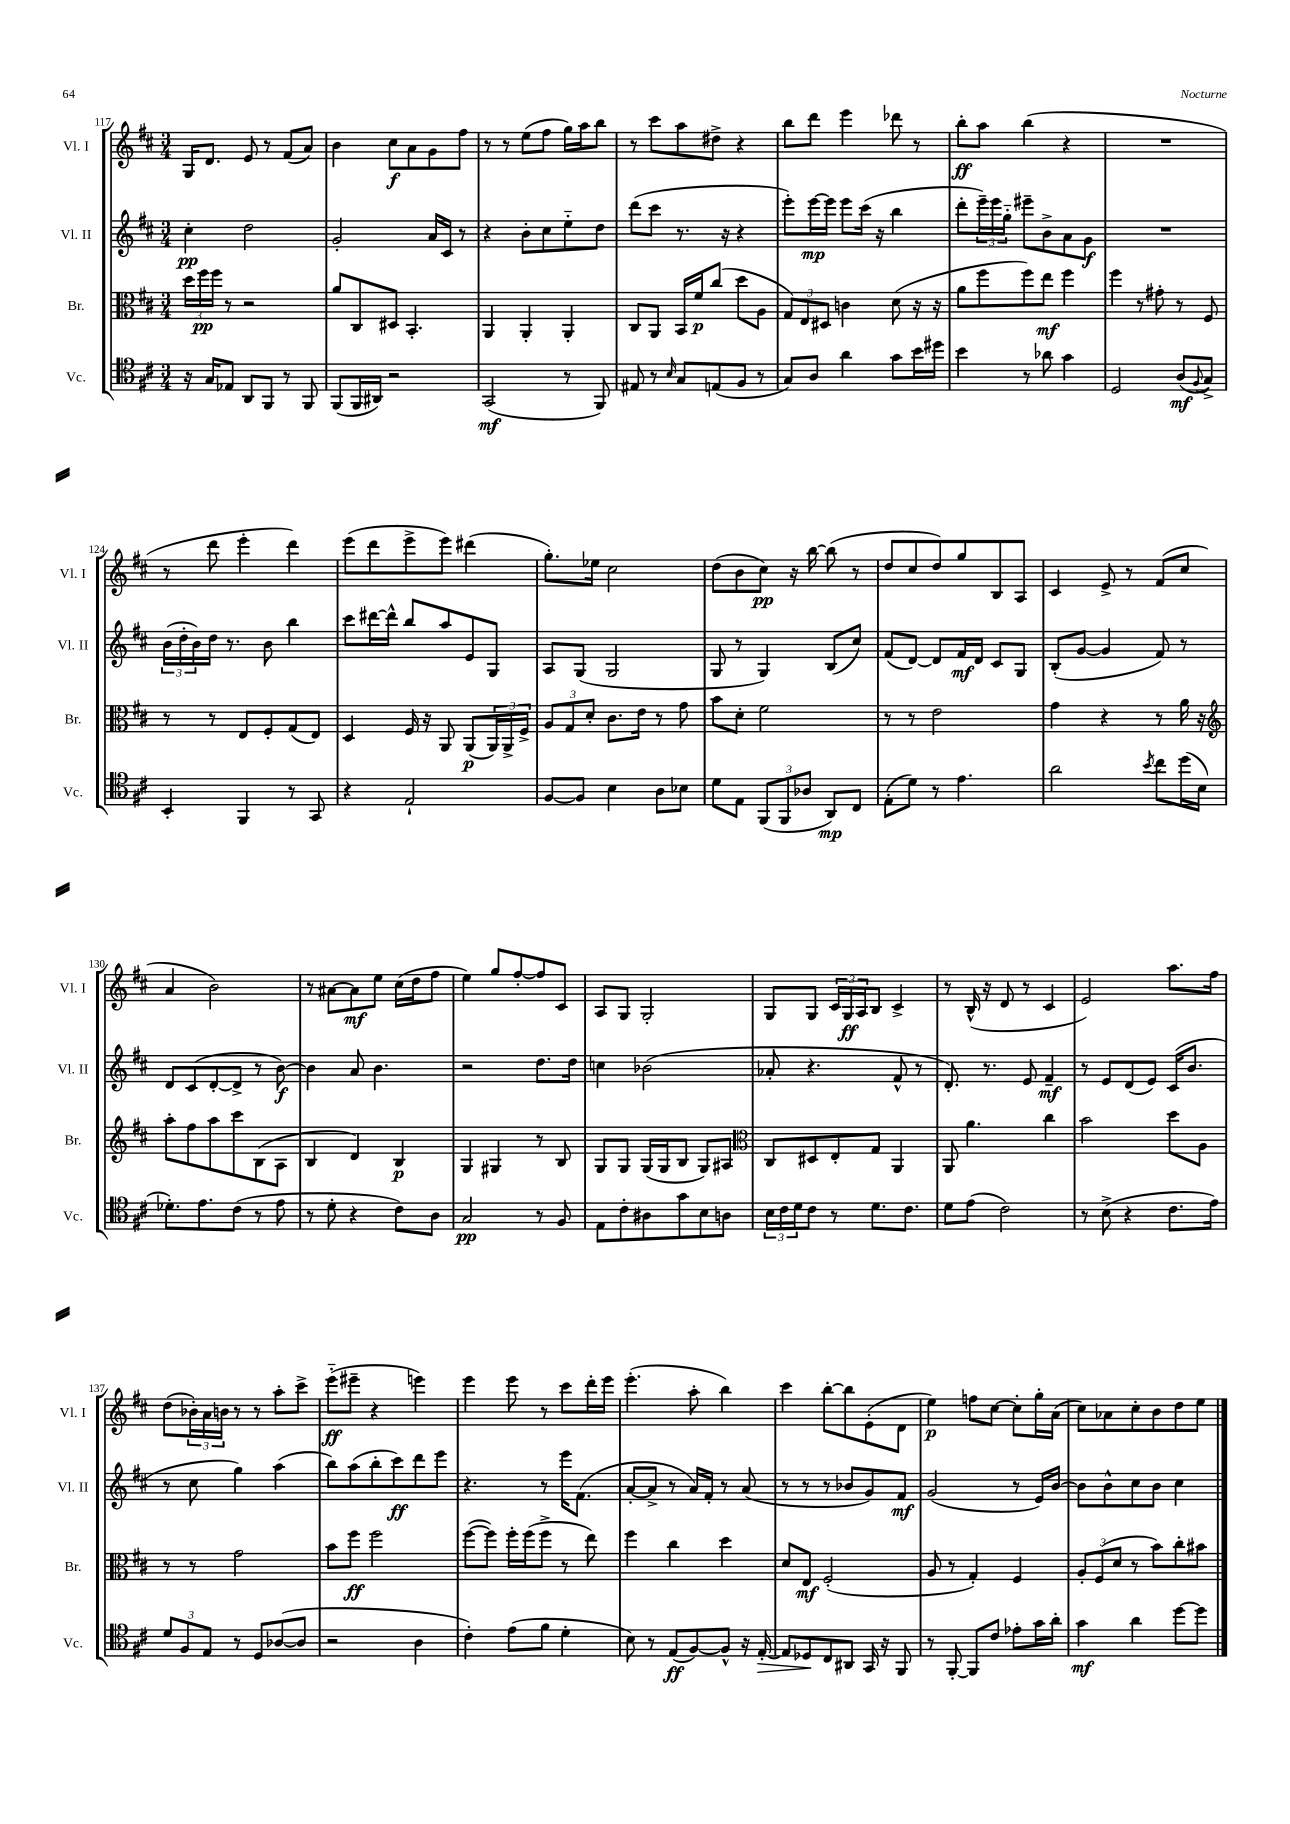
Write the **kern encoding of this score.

**kern	**dynam	**kern	**dynam	**kern	**dynam	**kern	**dynam
*part4	*part4	*part3	*part3	*part2	*part2	*part1	*part1
*staff4	*staff4	*staff3	*staff3	*staff2	*staff2	*staff1	*staff1
*I"Vc.	*	*I"Br.	*	*I"Vl. II	*	*I"Vl. I	*
*I'Vc.	*	*I'Br.	*	*I'Vl. II	*	*I'Vl. I	*
*clefC4	*	*clefC3	*	*clefG2	*	*clefG2	*
*k[f#c#]	*	*k[f#c#]	*	*k[f#c#]	*	*k[f#c#]	*
*M3/4	*	*M3/4	*	*M3/4	*	*M3/4	*
=117	=117	=117	=117	=117	=117	=117	=117
16r	.	24dd\LL	.	4cc#'\	pp	16G/KL	.
.	.	24ff#\	pp	.	.	.	.
16G/KL	.	.	.	.	.	8.d/J	.
.	.	24ff#\JJ	.	.	.	.	.
8E-X/J	.	8r	.	.	.	.	.
8AA/L	.	2r	.	2dd\	.	8e/	.
8FF#/J	.	.	.	.	.	8r	.
8r	.	.	.	.	.	(8f#/L	.
8FF#/	.	.	.	.	.	8a/J)	.
=118	=118	=118	=118	=118	=118	=118	=118
(8FF#/L	.	8a/L	.	2g'/	.	4b\	.
16FF#/L	.	8C#/	.	.	.	.	.
16AA#X/JJ)	.	.	.	.	.	.	.
2r	.	8D#X/J	.	.	.	8cc#\L	f
.	.	4.BB'/	.	.	.	8a\	.
.	.	.	.	16a/LL	.	8g\	.
.	.	.	.	16c#/JJ	.	.	.
.	.	.	.	8r	.	8ff#\J	.
=119	=119	=119	=119	=119	=119	=119	=119
(2GG/	mf	4AA/	.	4r	.	8r	.
.	.	.	.	.	.	8r	.
.	.	4AA'/	.	8b'\L	.	(8ee\L	.
.	.	.	.	8cc#\	.	8ff#\J	.
8r	.	4AA'/	.	8ee\	.	16gg\LL)	.
.	.	.	.	.	.	16aa\J	.
8FF#/)	.	.	.	8dd\J	.	8bb\J	.
=120	=120	=120	=120	=120	=120	=120	=120
8E#X/	.	8C#/L	.	(8ddd\L	.	8r	.
8r	.	8AA/J	.	8ccc#\J	.	8ccc#\L	.
16qqB/	.	.	.	.	.	.	.
8G/L	.	16BB/LL	.	8.r	.	8aa\	.
.	.	16f#/J	p	.	.	.	.
(8En/	.	(8cc#/J	.	.	.	8dd#X^\J	.
.	.	.	.	16r	.	.	.
8F#/J	.	8dd\L	.	4r	.	4r	.
8r	.	8A\J	.	.	.	.	.
=121	=121	=121	=121	=121	=121	=121	=121
8G/L)	.	12G/L)	.	8eee'\L)	.	8bb\L	.
.	.	12E/	.	.	.	.	.
8A/J	.	.	.	[16eee\L	mp	8ddd\J	.
.	.	12D#X/J	.	.	.	.	.
.	.	.	.	16eee\JJ]	.	.	.
4a\	.	4cn\	.	8eee\L	.	4eee\	.
.	.	.	.	(16ccc#\Jk	.	.	.
.	.	.	.	16r	.	.	.
8g\L	.	(8d\	.	4bb\	.	8ddd-X\	.
16b\L	.	16r	.	.	.	8r	.
16dd#X\JJ	.	16r	.	.	.	.	.
=122	=122	=122	=122	=122	=122	=122	=122
4b\	.	8a\L	.	8ddd'\L	.	8bb'\L	ff
.	.	8ff#\	.	24eee~\L)	.	8aa\J	.
.	.	.	.	24eee\	.	.	.
.	.	.	.	24gg\JJ	.	.	.
8r	.	8ff#\)	.	8eee#X~\L	.	(4bb\	.
8a-X\	.	8ee\J	mf	8b^\	.	.	.
4g\	.	4ff#\	.	8a\	.	4r	.
.	.	.	.	8g\J	f	.	.
=123	=123	=123	=123	=123	=123	=123	=123
2D/	.	4ff#\	.	2.r	.	2.r	.
.	.	8r	.	.	.	.	.
.	.	8g#X'\	.	.	.	.	.
(8A/L	mf	8r	.	.	.	.	.
8qqF#/	.	.	.	.	.	.	.
8G^/J)	.	8F#/	.	.	.	.	.
!!LO:LB:g=z
=124	=124	=124	=124	=124	=124	=124	=124
4BB'/	.	8r	.	(24b\LL	.	8r	.
.	.	.	.	24dd'\	.	.	.
.	.	.	.	24b\)	.	.	.
.	.	8r	.	16dd\JJ	.	8ddd\	.
.	.	.	.	8.r	.	.	.
4FF#/	.	8E/L	.	.	.	4eee'\	.
.	.	8F#'/	.	8b\	.	.	.
8r	.	(8G/	.	4bb\	.	4ddd\)	.
8GG/	.	8E/J)	.	.	.	.	.
=125	=125	=125	=125	=125	=125	=125	=125
4r	.	4D/	.	8ccc#\L	.	(8eee\L	.
.	.	.	.	[16ddd#X\L	.	8ddd\	.
.	.	.	.	16ddd#^^\JJ]	.	.	.
2E`/	.	16F#/	.	8bb/L	.	8eee^\	.
.	.	16r	.	.	.	.	.
.	.	8AA/	.	8aa/	.	8eee\J)	.
.	.	(8AA/L	p	8e/	.	(4ddd#X\	.
.	.	24AA/L)	.	8G/J	.	.	.
.	.	24AA^/	.	.	.	.	.
.	.	24F#^/JJ	.	.	.	.	.
=126	=126	=126	=126	=126	=126	=126	=126
[8F#/L	.	12A/L	.	8A/L	.	8.gg'\L)	.
.	.	12G/	.	.	.	.	.
8F#/J]	.	.	.	(8G/J	.	.	.
.	.	12d'/J	.	.	.	.	.
.	.	.	.	.	.	16ee-X\Jk	.
4B\	.	8.c#\L	.	2G/	.	2cc#\	.
.	.	16e\Jk	.	.	.	.	.
8A\L	.	8r	.	.	.	.	.
8B-X\J	.	8g\	.	.	.	.	.
=127	=127	=127	=127	=127	=127	=127	=127
8d\L	.	8b\L	.	8G/	.	(8dd\L	.
8E\J	.	8d'\J	.	8r	.	8b\	.
(12FF#/L	.	2f#\	.	4G/)	.	8cc#\J)	pp
12FF#/	.	.	.	.	.	.	.
.	.	.	.	.	.	16r	.
12A-X/J	.	.	.	.	.	.	.
.	.	.	.	.	.	[16bb\	.
8AA/L)	mp	.	.	(8B/L	.	(8bb\]	.
8C#/J	.	.	.	8cc#/J)	.	8r	.
=128	=128	=128	=128	=128	=128	=128	=128
(8E'\L	.	8r	.	(8f#/L	.	8dd/L	.
8d\J)	.	8r	.	[8d/J)	.	8cc#/	.
8r	.	2e\	.	8d/L]	.	8dd/)	.
4.e\	.	.	.	16f#/L	mf	8gg/	.
.	.	.	.	16d/JJ	.	.	.
.	.	.	.	8c#/L	.	8B/	.
.	.	.	.	8G/J	.	8A/J	.
=129	=129	=129	=129	=129	=129	=129	=129
2a\	.	4g\	.	(8B'/L	.	4c#/	.
.	.	.	.	[8g/J	.	.	.
.	.	4r	.	4g/]	.	8e^/	.
.	.	.	.	.	.	8r	.
8qb/	.	.	.	.	.	.	.
8cc#\L	.	8r	.	8f#/)	.	(8f#/L	.
(16dd\L	.	16a\	.	8r	.	8cc#/J	.
16B\JJ	.	16r	.	.	.	.	.
!!LO:LB:g=z
=130	=130	=130	=130	=130	=130	=130	=130
*	*	*clefG2	*	*	*	*	*
8.d-X'\L)	.	8aa'\L	.	8d/L	.	4a/	.
.	.	8ff#\	.	(8c#/	.	.	.
8.e\	.	.	.	.	.	.	.
.	.	8aa\	.	[8d'/	.	2b\)	.
(8c#\J	.	8ccc#\	.	8d^/J]	.	.	.
8r	.	(8B\	.	8r	.	.	.
8e\	.	8A\J	.	[8b\)	f	.	.
=131	=131	=131	=131	=131	=131	=131	=131
8r	.	4B/	.	4b\]	.	8r	.
8d'\	.	.	.	.	.	[8a#X\L	.
4r	.	4d/)	.	8a/	.	8a#\]	mf
.	.	.	.	4.b\	.	8ee\J	.
8c#\L)	.	4B/	p	.	.	(16cc#\LL	.
.	.	.	.	.	.	16dd\J	.
8A\J	.	.	.	.	.	8ff#\J	.
=132	=132	=132	=132	=132	=132	=132	=132
2G/	pp	4G/	.	2r	.	4ee\)	.
.	.	4G#X/	.	.	.	8gg/L	.
.	.	.	.	.	.	[8ff#'/	.
8r	.	8r	.	8.dd\L	.	8ff#/]	.
8F#/	.	8B/	.	.	.	8c#/J	.
.	.	.	.	16dd\Jk	.	.	.
=133	=133	=133	=133	=133	=133	=133	=133
8E\L	.	8G/L	.	4ccn\	.	8A/L	.
8c#'\	.	8G/J	.	.	.	8G/J	.
8A#X\	.	(16G/LL	.	(2b-X\	.	2G'/	.
.	.	16G/J	.	.	.	.	.
8g\	.	8B/J	.	.	.	.	.
8B\	.	8G/L)	.	.	.	.	.
8An\J	.	8A#X/J	.	.	.	.	.
=134	=134	=134	=134	=134	=134	=134	=134
*	*	*clefC3	*	*	*	*	*
24B\LL	.	8C#/L	.	8a-X'/	.	8G/L	.
24c#\	.	.	.	.	.	.	.
24d\J	.	.	.	.	.	.	.
8c#\J	.	8D#X/	.	4.r	.	8G/J	.
8r	.	8E'/	.	.	.	24c#/LL	.
.	.	.	.	.	.	24G/	ff
.	.	.	.	.	.	24A/J	.
8.d\L	.	8G/J	.	.	.	8B/J	.
.	.	4AA/	.	8f#^^/	.	4c#^/	.
8.c#\J	.	.	.	.	.	.	.
.	.	.	.	8r	.	.	.
=135	=135	=135	=135	=135	=135	=135	=135
8d\L	.	8AA/	.	8.d'/)	.	8r	.
(8e\J	.	4.a\	.	.	.	(16B^^/	.
.	.	.	.	8.r	.	16r	.
2c#\)	.	.	.	.	.	8d/	.
.	.	.	.	8e/	.	8r	.
.	.	4cc#\	.	4f#~/	mf	4c#/	.
=136	=136	=136	=136	=136	=136	=136	=136
8r	.	2b\	.	8r	.	2e/)	.
(8B^\	.	.	.	8e/L	.	.	.
4r	.	.	.	(8d/	.	.	.
.	.	.	.	8e/J)	.	.	.
8.c#\L	.	8dd\L	.	(16c#/KL	.	8.aa\L	.
.	.	.	.	8.b/J	.	.	.
.	.	8A\J	.	.	.	.	.
16e\Jk)	.	.	.	.	.	16ff#\Jk	.
!!LO:LB:g=z
=137	=137	=137	=137	=137	=137	=137	=137
12d/L	.	8r	.	8r	.	(8dd\L	.
12F#/	.	.	.	.	.	.	.
.	.	8r	.	8cc#\	.	24b-X'\L)	.
12E/J	.	.	.	.	.	24a\	.
.	.	.	.	.	.	24bn\JJ	.
8r	.	2g\	.	4gg\)	.	8r	.
8D/L	.	.	.	.	.	8r	.
([8A-X/	.	.	.	(4aa\	.	8aa'\L	.
8A-/J]	.	.	.	.	.	8ccc#^\J	.
=138	=138	=138	=138	=138	=138	=138	=138
2r	.	8b\L	.	8bb\L)	.	(8eee\L	ff
.	.	8ff#\J	ff	(8aa\	.	8eee#X~\J	.
.	.	2ff#\	.	8bb'\	.	4r	.
.	.	.	.	8ccc#\)	ff	.	.
4A\	.	.	.	8ddd\	.	4eeen\)	.
.	.	.	.	8eee\J	.	.	.
=139	=139	=139	=139	=139	=139	=139	=139
4c#'\)	.	([8ff#\L	.	4.r	.	4eee\	.
.	.	8ff#\J])	.	.	.	.	.
(8e\L	.	16ff#'\LL	.	.	.	8eee\	.
.	.	(16ff#\J	.	.	.	.	.
8f#\J	.	8ff#^\J	.	8r	.	8r	.
4d'\	.	8r	.	16eee\KL	.	8ccc#\L	.
.	.	.	.	(8.f#\J	.	.	.
.	.	8ee\)	.	.	.	16ddd'\L	.
.	.	.	.	.	.	16eee\JJ	.
=140	=140	=140	=140	=140	=140	=140	=140
8B\)	.	4ff#\	.	[8a'/L	.	(4.eee'\	.
8r	.	.	.	8a^/J]	.	.	.
(8E/L	ff	4cc#\	.	8r	.	.	.
[8F#/)	.	.	.	16a/LL)	.	8aa'\	.
.	.	.	.	16f#'/JJ	.	.	.
8F#^^/J]	.	4dd\	.	8r	.	4bb\)	.
16r	.	.	.	(8a/	.	.	.
!	!LO:HP:b	!	!	!	!	!	!
[16E'/	>	.	.	.	.	.	.
=141	=141	=141	=141	=141	=141	=141	=141
8E/L]	.	8d/L	.	8r	.	4ccc#\	.
8D-X/	.	8E/J	mf	8r	.	.	.
8C#/	]	(2F#'/	.	8r	.	[8bb'\L	.
8AA#X/J	.	.	.	8b-X/L	.	8bb\]	.
16GG/	.	.	.	8g/)	.	(8e'\	.
16r	.	.	.	.	.	.	.
8FF#/	.	.	.	8f#/J	mf	8d\J	.
=142	=142	=142	=142	=142	=142	=142	=142
8r	.	8A/	.	(2g/	.	4ee\)	p
[8FF#'/	.	8r	.	.	.	.	.
8FF#/L]	.	4G'/)	.	.	.	8ffn\L	.
8c#/J	.	.	.	.	.	[8cc#\J	.
8e-X'\L	.	4F#/	.	8r	.	8cc#'\L]	.
16g\L	.	.	.	16e/LL)	.	16gg'\L	.
16a'\JJ	.	.	.	[16b/JJ	.	(16a\JJ	.
=143	=143	=143	=143	=143	=143	=143	=143
4g\	mf	12A'/L	.	8b\L]	.	8cc#\L)	.
.	.	(12F#/	.	.	.	.	.
.	.	.	.	8b^^\	.	8a-X\	.
.	.	12d/J	.	.	.	.	.
4a\	.	8r	.	8cc#\	.	8cc#'\	.
.	.	8b\L)	.	8b\J	.	8b\	.
[8dd\L	.	8cc#'\	.	4cc#\	.	8dd\	.
8dd\J]	.	8b#X\J	.	.	.	8ee\J	.
==	==	==	==	==	==	==	==
*-	*-	*-	*-	*-	*-	*-	*-
